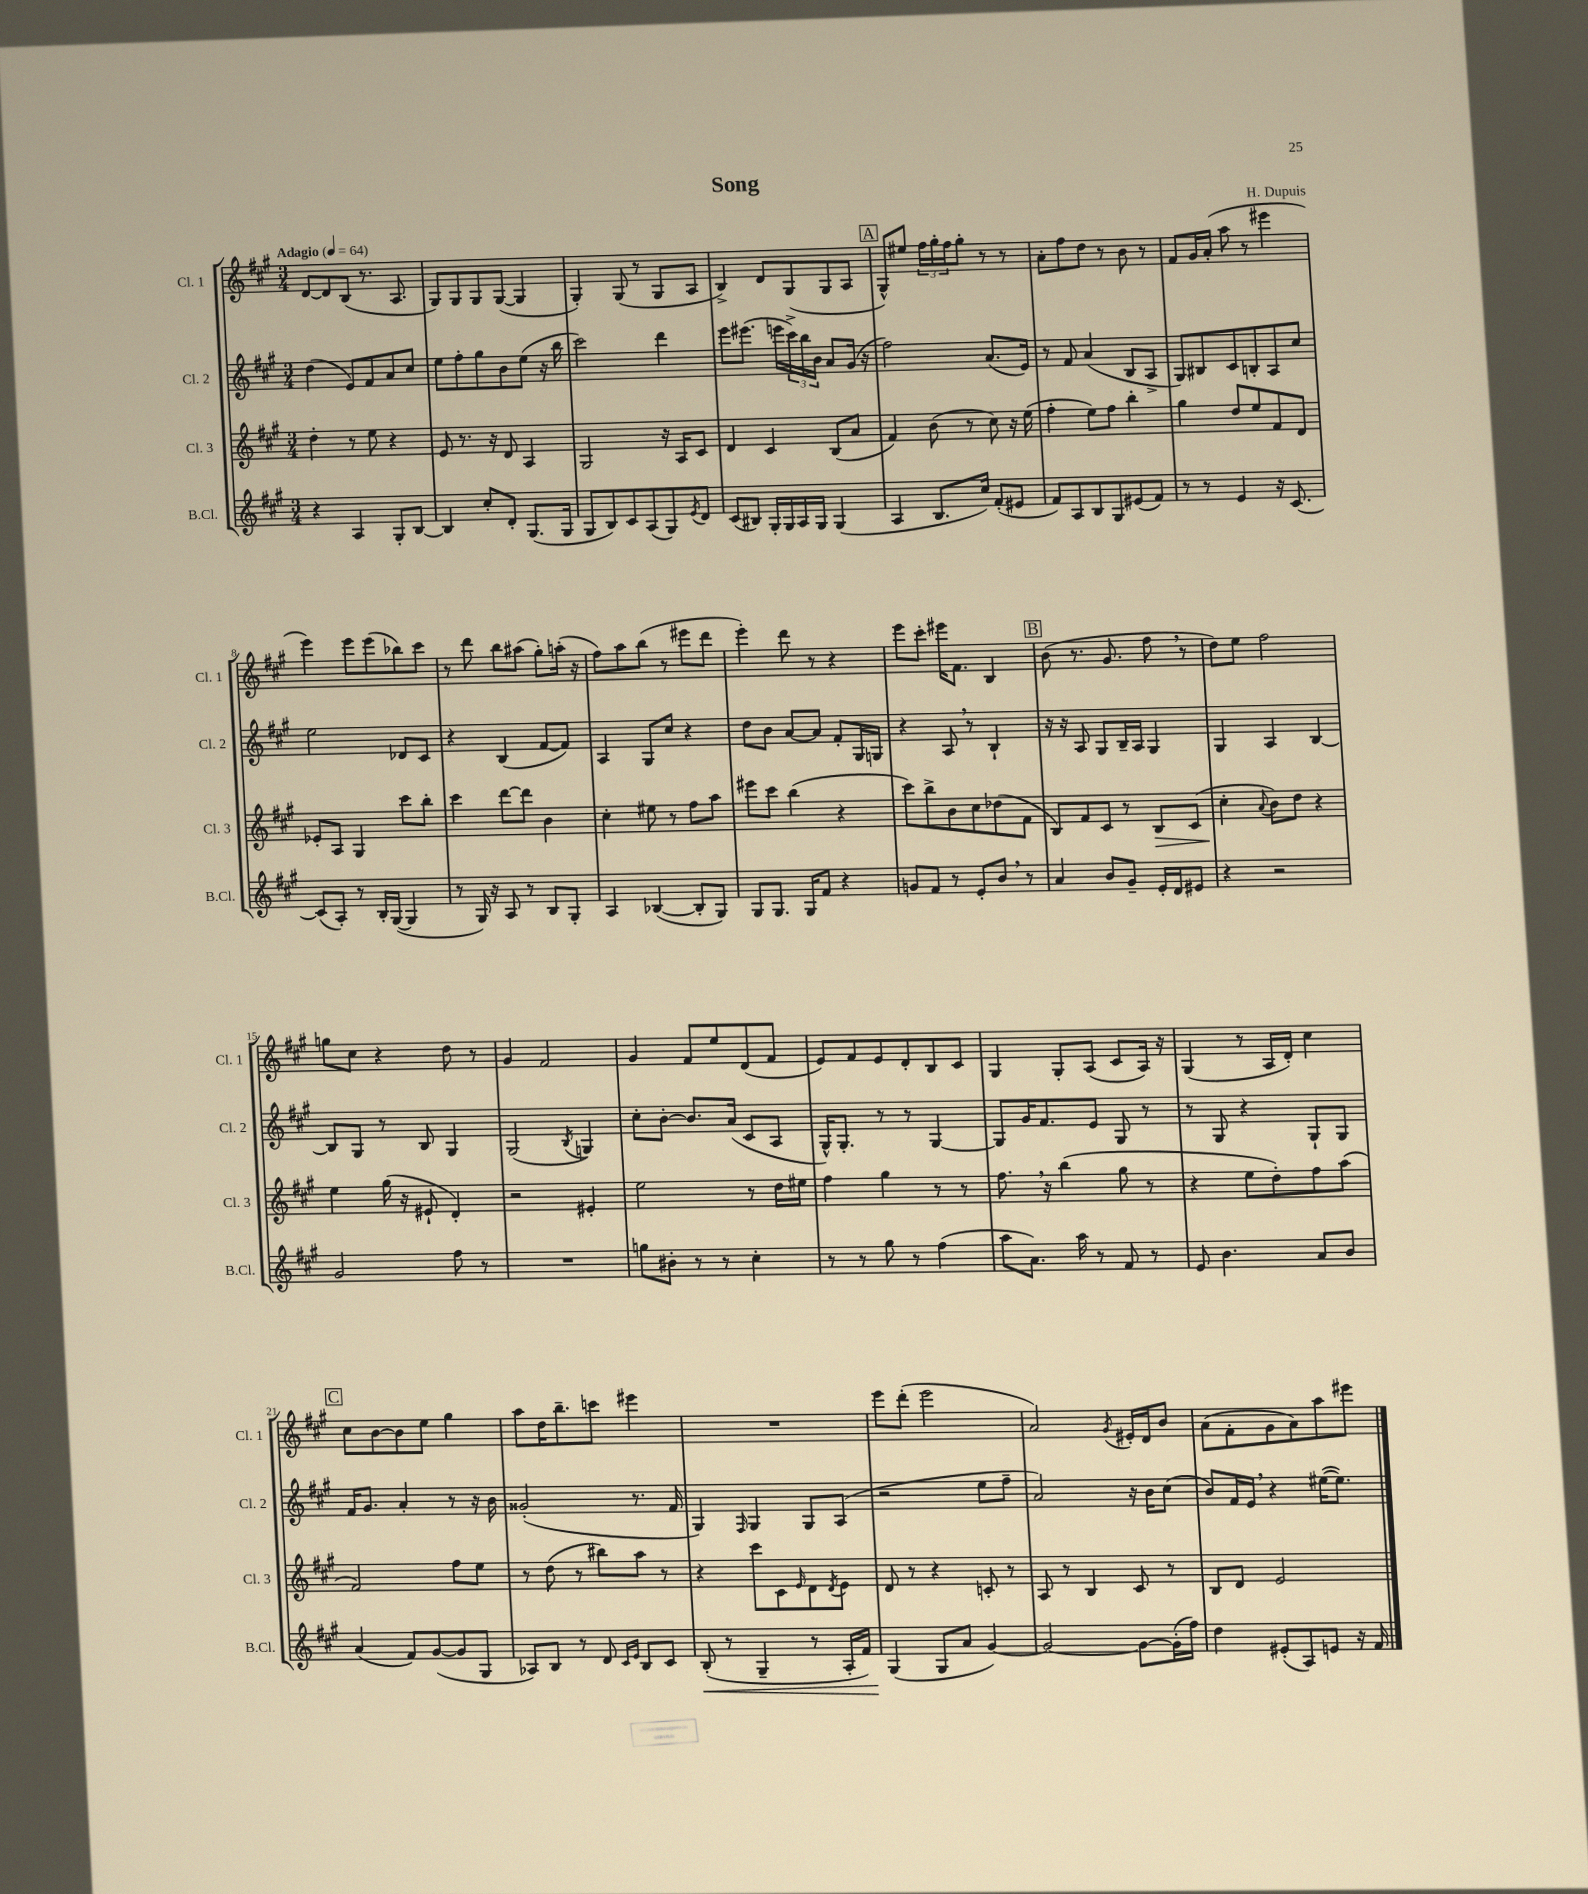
\header { title = "Song" composer = "H. Dupuis" }
<<
\new StaffGroup <<
\new Staff = "s0" \with { instrumentName = "Cl. 1" shortInstrumentName = "Cl. 1" } {
    \clef treble \key a \major \numericTimeSignature \time 3/4 \tempo "Adagio" 4 = 64
    d'8~ d'8 b8( r8. a8. |
    gis8) gis8 gis8 gis8~( gis4 |
    gis4-.) gis8( r8 gis8 a8 |
    b4->) d'8 gis8( gis8 a8 |
    \mark \markup { \box "A" } gis8-^) eis''8 \tuplet 3/2 { fis''16 gis''16-. fis''16 } gis''8-. r8 r8 |
    a'8-. fis''8 d''8 r8 b'8 r8 |
    fis'8 gis'16 a'16-.( a''8 r8 eis'''4 |
    e'''4) e'''8 e'''8( bes''8) cis'''8 |
    r8 d'''8 b''8 ais''8( gis''8-.) a''16-.( r16 |
    fis''8) a''8 b''8( r8 eis'''8 d'''8 |
    e'''4-.) d'''8 r8 r4 |
    e'''8 cis'''8-. eis'''16 fis'8. b4 |
    \mark \markup { \box "B" } b'8( r8. gis'8. fis''8 \breathe r8 |
    d''8) e''8 fis''2 |
    g''8 cis''8 r4 d''8 r8 |
    gis'4 fis'2 |
    gis'4 fis'8 e''8 d'8( fis'8 |
    e'8) fis'8 e'8 d'8-. b8 cis'8 |
    gis4 gis8-. a8( cis'8 a16) r16 |
    gis4( r8 a16 d'16-.) cis''4 |
    \mark \markup { \box "C" } cis''8 b'8~ b'8 e''8 gis''4 |
    a''8 d''16 b''8.-- c'''8 eis'''4 |
    R2. |
    e'''8 d'''8-.( e'''2 |
    a'2) \acciaccatura { gis'8 } eis'16-. d'16 b'8 |
    a'8( fis'8-. gis'8 a'8) a''8 eis'''8 \bar "|." |
}
\new Staff = "s1" \with { instrumentName = "Cl. 2" shortInstrumentName = "Cl. 2" } {
    \clef treble \key a \major \numericTimeSignature \time 3/4
    d''4( e'8) fis'8 a'8 cis''8 |
    e''8 fis''8-. gis''8 b'8 e''8( r16 b''16 |
    cis'''2) d'''4 |
    e'''8 eis'''8.( e'''16 \tuplet 3/2 { cis'''16->) b''16 b'16 } a'8 gis'16( r16 |
    \mark \markup { \box "A" } fis''2) a'8.( e'16) |
    r8 fis'8 a'4( b8 a8-> |
    gis8) bis8 cis'8 b8-. a8 cis''8 |
    e''2 des'8 cis'8 |
    r4 b4( fis'8~ fis'8) |
    a4 gis8 cis''8 r4 |
    d''8 b'8 a'8~ a'8 fis'8-. gis16 g16 |
    r4 a8 \breathe r8 b4-! |
    \mark \markup { \box "B" } r16 r16 a8 gis8 b16-- a16 gis4 |
    gis4 a4 b4~ |
    b8 gis8 r8 b8 gis4 |
    gis2( \acciaccatura { b8 } g4) |
    cis''8-. b'8~-. b'8. a'16( cis'8 a8 |
    gis16-^) gis8.-. r8 r8 gis4~ |
    gis8 gis'16 fis'8. e'8 gis8 r8 |
    r8 gis8 r4 gis8-! gis8 |
    \mark \markup { \box "C" } fis'16 gis'8. a'4-. r8 r16 b'16 |
    gisis'2-.( r8. fis'16 |
    gis4) \grace { fis16 } gis4 gis8 a8( |
    r2 e''8 fis''8-- |
    a'2) r16 b'16 cis''8( |
    b'8) fis'16 e'16 \breathe r4 eis''16~( eis''8.) \bar "|." |
}
\new Staff = "s2" \with { instrumentName = "Cl. 3" shortInstrumentName = "Cl. 3" } {
    \clef treble \key a \major \numericTimeSignature \time 3/4
    d''4-. r8 e''8 r4 |
    e'8 r8. r16 d'8 a4 |
    gis2 r16 a16 cis'8 |
    d'4 cis'4 b8( a'8 |
    \mark \markup { \box "A" } fis'4) b'8( r8 cis''8) r16 e''16( |
    fis''4-. e''8) fis''8 b''4-. |
    gis''4 d''8 e''8 fis'8 d'8 |
    ees'8-. a8 gis4 cis'''8 b''8-. |
    cis'''4 d'''8~ d'''8 b'4 |
    cis''4-. eis''8 r8 fis''8 a''8 |
    eis'''8 cis'''8 b''4( r4 |
    cis'''8) b''8-> b'8 cis''8 des''8( fis'8 |
    \mark \markup { \box "B" } b8) fis'8 cis'8 r8 b8\> cis'8( |
    cis''4-.\! \appoggiatura { a'8 } b'8) d''8 r4 |
    e''4 gis''16( r16 eis'8-! d'4-.) |
    r2 eis'4-. |
    e''2 r8 d''16 eis''16 |
    fis''4 gis''4 r8 r8 |
    fis''8. \breathe r16 b''4( gis''8 r8 |
    r4 e''8 d''8-.) fis''8 a''8( |
    \mark \markup { \box "C" } fis'2) fis''8 e''8 |
    r8 d''8( r8 bis''8) a''8 r8 |
    r4 cis'''8 cis'8 \grace { e'16 } d'8 \acciaccatura { d'8 } e'8 |
    d'8 r8 r4 c'8-. r8 |
    a8 r8 b4 cis'8 r8 |
    b8 d'8 e'2 \bar "|." |
}
\new Staff = "s3" \with { instrumentName = "B.Cl." shortInstrumentName = "B.Cl." } {
    \clef treble \key a \major \numericTimeSignature \time 3/4
    r4 a4 gis8-. b8~ |
    b4 cis''8-. d'8-. gis8.( gis16 |
    gis8 b8) cis'8 a8( gis8) \acciaccatura { e'8 } d'8 |
    cis'8( bis8) gis16-. gis16 a16 gis16 gis4( |
    \mark \markup { \box "A" } a4 b8. cis''16) fis'8-.( eis'8 |
    fis'8) a8 b8 gis8 eis'8( fis'8) |
    r8 r8 e'4 r16 cis'8.~ |
    cis'8( a8-.) r8 b16-. gis16~( gis4 |
    r8 gis16) r16 a8 r8 b8 gis8-. |
    a4 bes4~( bes8-. gis8) |
    gis8 gis8. gis16 fis'8 r4 |
    g'8 fis'8 r8 e'8-. b'8 \breathe r8 |
    \mark \markup { \box "B" } a'4 b'8 gis'8-- e'16-. d'16 eis'8 |
    r4 r2 |
    gis'2 fis''8 r8 |
    R2. |
    g''8 bis'8-. r8 r8 cis''4-. |
    r8 r8 gis''8 r8 fis''4( |
    a''8 a'8.) a''16 r8 fis'8 r8 |
    e'8 b'4. a'8 b'8 |
    \mark \markup { \box "C" } a'4( fis'8) gis'8~( gis'8 gis8 |
    aes8) b8 r8 d'8 \grace { cis'16 e'16 } b8 cis'8 |
    b8-.\<( r8 gis4-- r8 a16-. fis'16) |
    gis4\!( gis8 a'8 gis'4~) |
    gis'2~ gis'8~ gis'16-.( fis''16) |
    d''4 eis'8-.( a8) e'8 r16 fis'16 \bar "|." |
}
>>
>>
